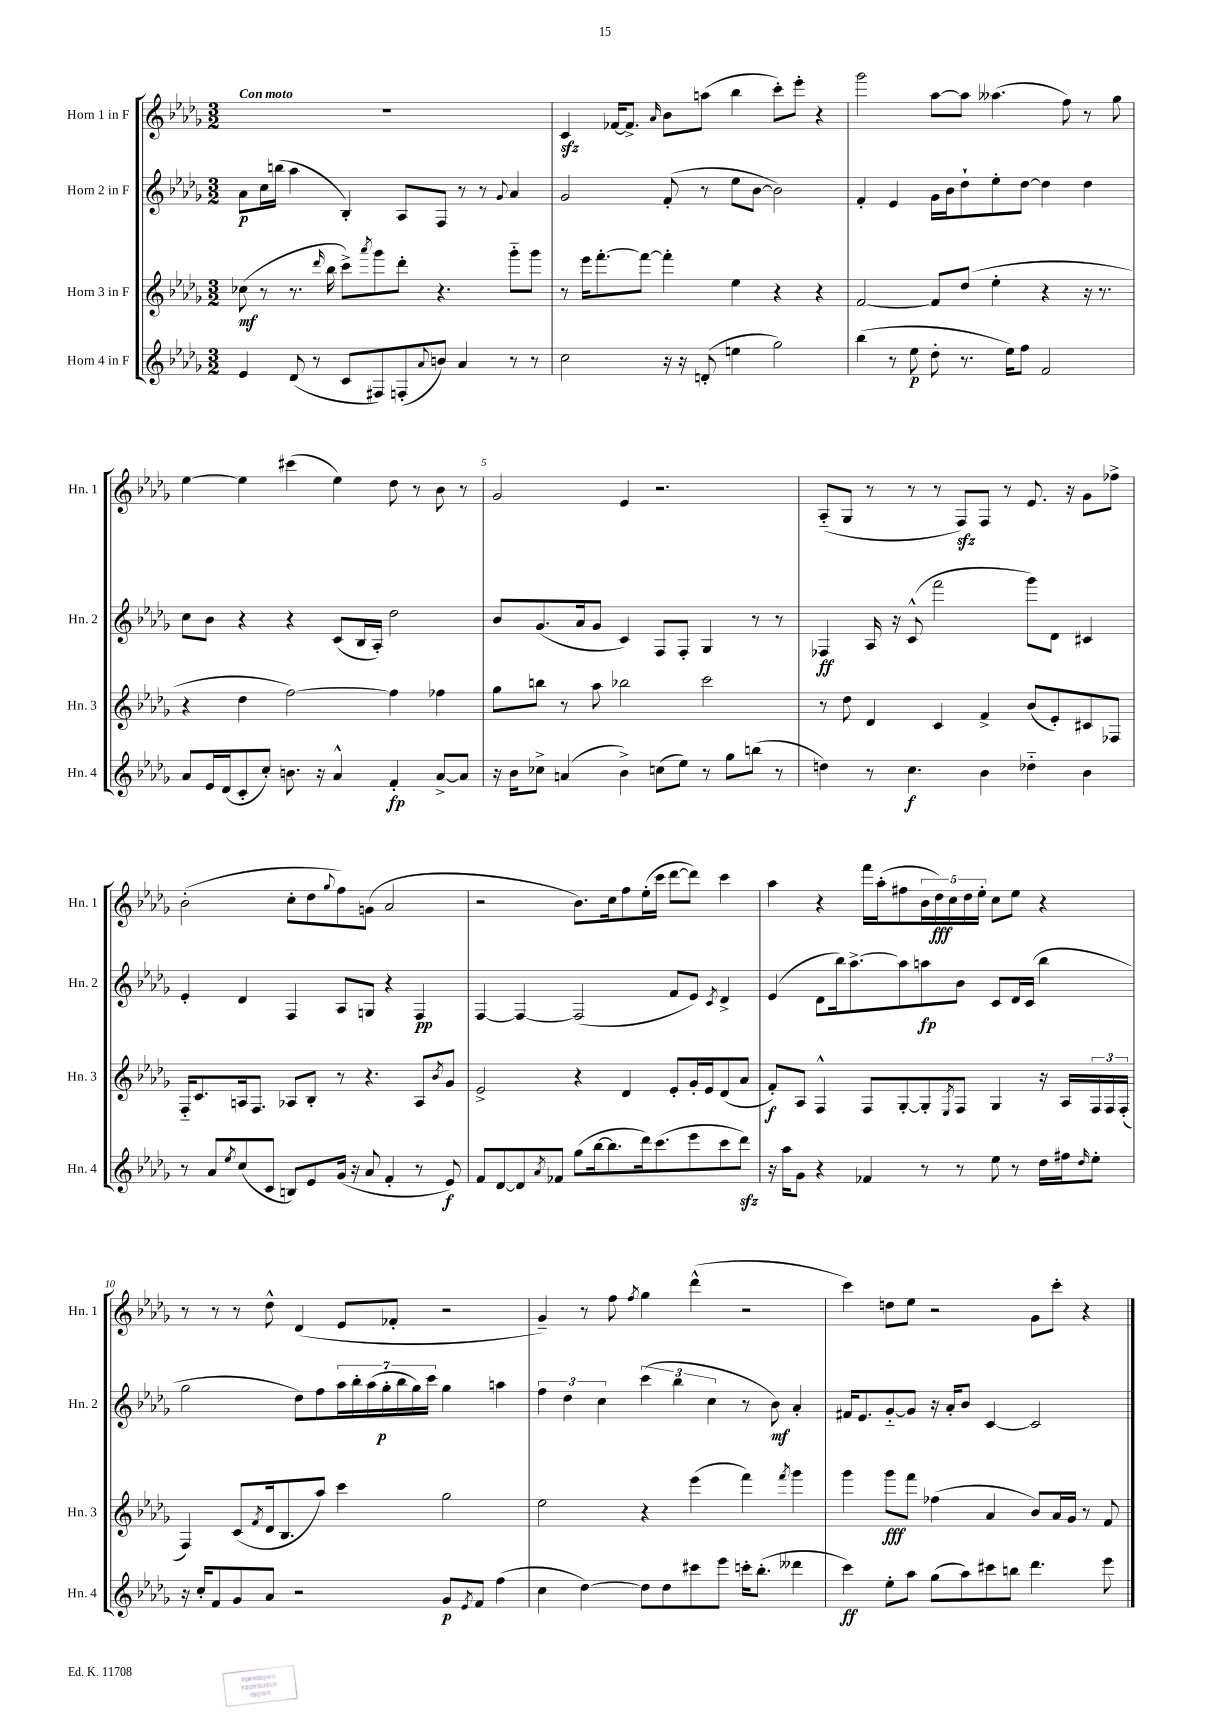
<<
\new StaffGroup <<
\new Staff = "s0" \with { instrumentName = "Horn 1 in F" shortInstrumentName = "Hn. 1" } {
    \clef treble \key des \major \numericTimeSignature \time 3/2 \tempo "Con moto"
    R1. |
    c'4\sfz fes'16~ fes'8.-> \grace { aes'16 } bes'8 a''8( bes''4 c'''8-.) ees'''8-. r4 |
    ges'''2 aes''8~ aes''8 aeses''4.( f''8) r8 ges''8 |
    ees''4~ ees''4 cis'''4( ees''4) des''8 r8 bes'8 r8 |
    ges'2 ees'4 r2. |
    aes8-_( ges8 r8 r8 r8 f8\sfz) f8 r8 ees'8. r16 ges'8 fes''8-> |
    bes'2-.( c''8-. des''8 \appoggiatura { ges''8 } f''8) g'8( aes'2 |
    r2 bes'8.) c''16 f''8 ees''16-.( c'''16 des'''8~ des'''8) c'''4 |
    aes''4 r4 f'''16 aes''16-.( fis''8 \tuplet 5/4 { bes'16 des''16\fff) c''16 des''16 ees''16-. } c''8 ees''8 r4 |
    r8 r8 r8 des''8-^ des'4( ees'8 fes'8-. r2 |
    ges'4--) r8 f''8 \acciaccatura { f''8 } ges''4 des'''4-^( r2 |
    c'''4) d''8 ees''8 r2 ges'8 c'''8-. r4 \bar "|." |
}
\new Staff = "s1" \with { instrumentName = "Horn 2 in F" shortInstrumentName = "Hn. 2" } {
    \clef treble \key des \major \numericTimeSignature \time 3/2
    aes'8\p c''16 b''16( aes''4 bes4-.) aes8 f8 r8 r8 \appoggiatura { ges'8 } aes'4 |
    ges'2 f'8-.( r8 ees''8 bes'8~ bes'2) |
    f'4-. ees'4 ges'16 bes'16 des''8-! ees''8-. des''8~ des''4 des''4 |
    c''8 bes'8 r4 r4 c'8( bes16 aes16-.) des''2 |
    bes'8 ges'8.( aes'16 ges'8 c'4) f8 f8-. ges4 r8 r8 |
    fes4\ff aes16 r16 c'8-^( f'''2 ges'''8) des'8 cis'4 |
    ees'4-. des'4 f4 aes8 g8 r4 f4\pp |
    f4~ f4~ f2( f'8 ees'8) \acciaccatura { c'8 } des'4-> |
    ees'4( des'8 bes''16) aes''8.~-> aes''8 a''8\fp bes'8 c'8 des'16 c'16( bes''4 |
    ges''2 des''8) f''8 \tuplet 7/4 { aes''16 bes''16-. aes''16( ges''16-.\p bes''16 ges''16) c'''16 } ges''4 a''4 |
    \tuplet 3/2 { f''4 des''4 c''4 } \tuplet 3/2 { c'''4( bes''4 c''4 } r8 bes'8\mf) aes'4-. |
    fis'16 ees'8. ges'8~-_ ges'8 r16 aes'16-. bes'8 c'4~ c'2 \bar "|." |
}
\new Staff = "s2" \with { instrumentName = "Horn 3 in F" shortInstrumentName = "Hn. 3" } {
    \clef treble \key des \major \numericTimeSignature \time 3/2
    ces''8\mf( r8 r8. \grace { des'''16 } bes''16 c'''8->) \acciaccatura { aes'''8 } ges'''8 des'''8-. r4. ges'''8-_ ges'''8 |
    r8 ees'''16 f'''8.~-. f'''8~ f'''4-. ees''4 r4 r4 |
    f'2~ f'8 des''8( ees''4-. r4 r16 r8. |
    r4 des''4 f''2~) f''4 fes''4 |
    ges''8 b''8 r8 aes''8 bes''2 c'''2 |
    r8 des''8 des'4 c'4 f'4-> bes'8( ees'8-.) cis'8 fes8 |
    f16-_ c'8. a16 f8. aes8 bes8-. r8 r4. aes8 \acciaccatura { bes'8 } ges'8 |
    ees'2-> r4 des'4 ees'8-. ges'16-. ees'16 des'8( aes'8 |
    f'8-.\f) aes8 f4-^ f8 ges8~-. ges8-. \acciaccatura { ees8 } f8 ges4 r16 aes16 \tuplet 3/2 { f16 f16 f16-.( } |
    f4) c'8( \acciaccatura { f'8 } des'16 bes8. aes''8) c'''4 ges''2 |
    ees''2 r4 ees'''4( f'''4) \acciaccatura { f'''8 } ges'''4 |
    ges'''4 ges'''8\fff f'''8 fes''4( aes'4 bes'8) aes'16 ges'16 r8 f'8 \bar "|." |
}
\new Staff = "s3" \with { instrumentName = "Horn 4 in F" shortInstrumentName = "Hn. 4" } {
    \clef treble \key des \major \numericTimeSignature \time 3/2
    ees'4 des'8( r8 c'8 fis8) f8-.( \appoggiatura { aes'8 } b'8) aes'4 r8 r8 |
    c''2 r16 r16 d'8-.( e''4 ges''2) |
    bes''4( r8 ees''8\p des''8-. r8. ees''16) f''8 f'2 |
    aes'8 ees'16 des'16( c'8-. c''8-.) b'8. r16 aes'4-^ f'4-.\fp aes'8~-> aes'8 |
    r16 bes'16 ces''8-> a'4( bes'4->) c''8( ees''8) r8 ges''8 b''8( r8 |
    d''4) r8 c''4.\f bes'4 des''4-_ bes'4 |
    r8 aes'8 \acciaccatura { ees''8 } c''8( c'8 b8) ees'8 ges'16( r16 aes'8 f'4-. r8 ees'8\f) |
    f'8 des'8~ des'8 \acciaccatura { aes'8 } fes'8 ges''8( bes''16~ bes''8. des'''16) c'''8.( ees'''8 c'''8 des'''8\sfz) |
    r16 aes''16 ges'8 r4 fes'4 r8 r8 ees''8 r8 des''16 fis''16 \grace { des''16 } ees''8-. |
    r16 c''16-. f'8 ges'8 aes'8 r2 ges'8\p \acciaccatura { ees'8 } f'8 f''4( |
    c''4 des''4~) des''8 des''8 cis'''8 ees'''8 c'''16-. bes''8.-.( deses'''4 |
    c'''4\ff) ees''8-. aes''8 ges''8( aes''8) cis'''8 b''8 des'''4. ees'''8 \bar "|." |
}
>>
>>
\layout { \context { \Score \override BarNumber.break-visibility = ##(#f #t #t) barNumberVisibility = #(every-nth-bar-number-visible 5) } }
